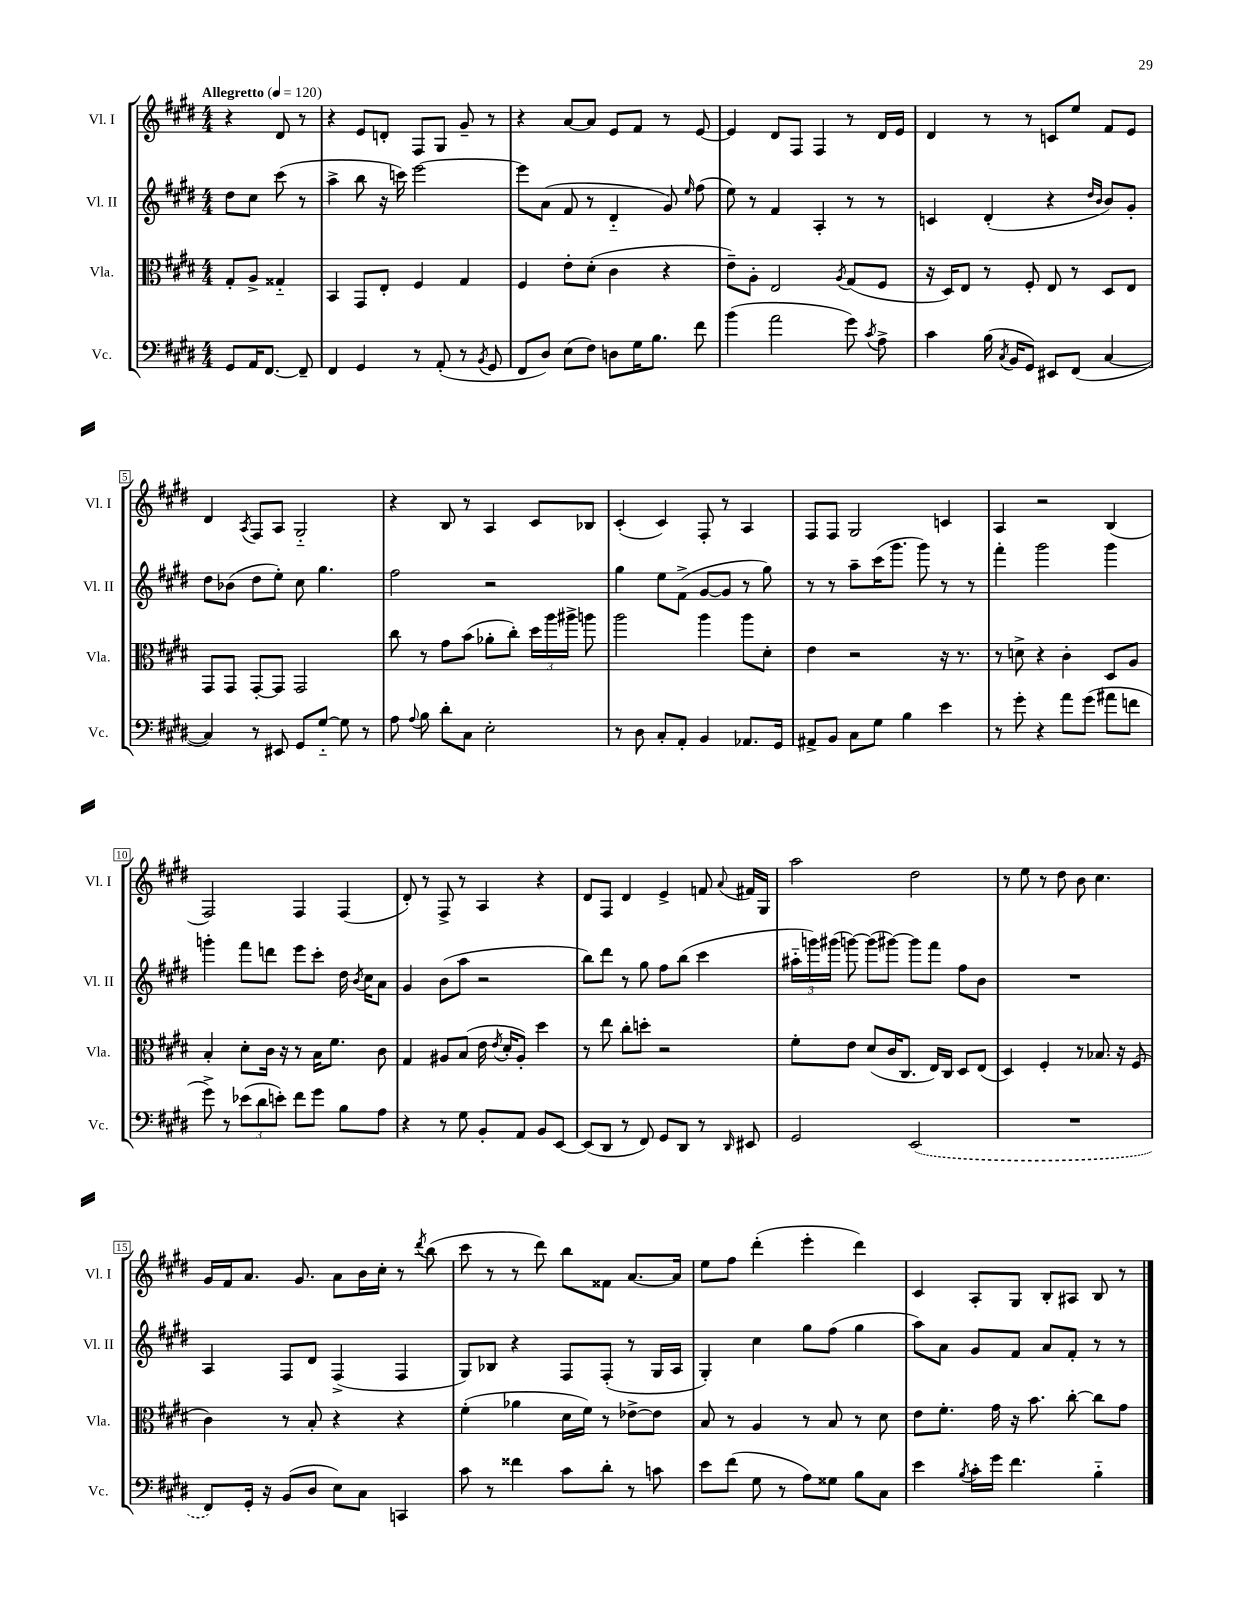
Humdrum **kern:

**kern	**kern	**kern	**kern
*staff4	*staff3	*staff2	*staff1
*clefF4	*clefC3	*clefG2	*clefG2
*k[f#c#g#d#]	*k[f#c#g#d#]	*k[f#c#g#d#]	*k[f#c#g#d#]
*M4/4	*M4/4	*M4/4	*M4/4
*MM120	*MM120	*MM120	*MM120
8GG#	8G#'	8dd#	4r
16AA	8A^	8cc#	.
[8.FF#	.	.	.
.	4G##'~	(8ccc#	8d#
8FF#~]	.	8r	8r
=	=	=	=
4FF#	4BB	4aa^	4r
4GG#	8GG#	8bb	8e
.	8E'	16r	8d'
.	.	16ccc)	.
8r	4F#	[2eee	8F#
(8AA'	.	.	8G#
8r	4G#	.	8g#~
8qBB	.	.	.
8GG#	.	.	8r
=	=	=	=
8FF#	4F#	8eee]	4r
8D#)	.	(8a	.
(8E	8e'	8f#	[8a
8F#)	(8d#'	8r	8a]
8D	4c#	4d#'~	8e
16G#	.	.	8f#
8.B	.	.	.
.	4r	8g#)	8r
.	.	16qqee	.
8f#	.	(8ff#	[8e
=	=	=	=
(4b	8e~)	8ee)	4e]
.	8A'	8r	.
2a	2E	4f#	8d#
.	.	.	8F#
.	.	4A'	4F#
.	8qA	.	.
8g#)	(8G#	8r	8r
8qc#	.	.	.
8A^	8F#	8r	16d#
.	.	.	16e
=	=	=	=
4c#	16r	4c	4d#
.	16D#)	.	.
.	8E	.	.
(16B	8r	(4d#'	8r
8qC#	.	.	.
16BB	.	.	.
8GG#)	8F#'	.	8r
8EE#	8E	4r	8c
(8FF#	8r	.	8ee
.	.	16qqdd#	.
.	.	16qqb	.
[4C#	8D#	8b)	8f#
.	8E	8g#'	8e
=	=	=	=
4C#])	8GG#	8dd#	4d#
.	8GG#	(8b-	.
.	.	.	8qA
8r	[8GG#'	8dd#	8F#
8EE#	8GG#]	8ee')	8A
8GG#	2GG#	8cc#	2G#'~
[8G#'~	.	4.gg#	.
8G#]	.	.	.
8r	.	.	.
=	=	=	=
8A	8cc#	2ff#	4r
8qqA	.	.	.
8B	8r	.	.
8d#'	8g#	.	8B
8C#	(8b	.	8r
2E'	8a-'	2r	4A
.	8cc#')	.	.
.	24dd#	.	8c#
.	24aa	.	.
.	24aa#^	.	.
.	8aa	.	8B-
=	=	=	=
8r	2aa	4gg#	(4c#'
8D#	.	.	.
8C#'	.	8ee	4c#)
8AA'	.	(8f#^	.
4BB	4aa	[8g#	8F#'
.	.	8g#]	8r
8.AA-	8aa	8r	4A
.	8d#'	8gg#)	.
16GG#	.	.	.
=	=	=	=
8AA#^	4e	8r	8F#
8BB	.	8r	8F#
8C#	2r	8aa~	2G#
8G#	.	(16ccc#	.
.	.	8.ggg#	.
4B	.	.	.
.	.	8ggg#)	.
4e	16r	8r	4c
.	8.r	.	.
.	.	8r	.
=	=	=	=
8r	8r	4fff#'	4A
8g#'	8d^	.	.
4r	4r	2ggg#	2r
8a	4c#'	.	.
(8g#	.	.	.
8a#	8D#	4ggg#	(4B
8f	8A	.	.
=	=	=	=
8g#^)	4B'	4ggg'	2F#)
8r	.	.	.
(12e-	8d#'	8fff#	.
12d#	.	.	.
.	16c#	8ddd	.
12e')	.	.	.
.	16r	.	.
8f#	8r	8eee	4F#
8g#	16B	8ccc#'	.
.	8.f#	.	.
8B	.	16dd#	(4F#
.	.	8qb	.
.	.	16cc#	.
8A	8c#	8a	.
=	=	=	=
4r	4G#	4g#	8d#')
.	.	.	8r
8r	8A#	(8b	8F#^
8G#	(8B	8aa	8r
8BB'	16e	2r	4A
.	8qe	.	.
.	16d#'	.	.
8AA	8A#')	.	.
8BB	4dd#	.	4r
[8EE	.	.	.
=	=	=	=
(8EE]	8r	8bb)	8d#
8DD#	8ee	8ddd#	8F#
8r	8cc#'	8r	4d#
8FF#)	8dd'	8gg#	.
8GG#	2r	8ff#	4e^
8DD#	.	(8bb	.
8r	.	4ccc#	8f
16qqDD#	.	.	8qqa
8EE#	.	.	16f#
.	.	.	16G#
=	=	=	=
2GG#	8f#'	24aa#'~	2aa
.	.	24ggg)	.
.	.	(24ggg#	.
.	8e	[8ggg)	.
.	(8d#	(8ggg]	.
.	16c#	[8ggg#)	.
.	8.C#	.	.
(2EE	.	8ggg#]	2dd#
.	16E)	8fff#	.
.	16C#	.	.
.	8D#	8ff#	.
.	(8E	8b	.
=	=	=	=
1r	4D#)	1r	8r
.	.	.	8ee
.	4F#'	.	8r
.	.	.	8dd#
.	8r	.	8b
.	8.B-	.	4.cc#
.	16r	.	.
.	(8F#	.	.
=	=	=	=
8FF#)	4c#)	4A	16g#
.	.	.	16f#
16GG#'	.	.	8.a
16r	.	.	.
(8BB	8r	8F#	.
.	.	.	8.g#
8D#	8B'	8d#	.
8E)	4r	(4F#^	8a
8C#	.	.	16b
.	.	.	16cc#'
4CC	4r	4F#	8r
.	.	.	8qddd#
.	.	.	(8bb
=	=	=	=
8c#	(4f#'	8G#)	8ccc#
8r	.	8B-	8r
4f##	4a-	4r	8r
.	.	.	8ddd#)
8c#	16d#	8F#	8bb
.	16f#)	.	.
8d#'	8r	(8F#'	8f##
8r	[8e-^	8r	[8.a
8c	8e-]	16G#	.
.	.	16A	16a]
=	=	=	=
8e	8B	4G#')	8ee
(8f#	8r	.	8ff#
8G#	4A	4cc#	(4ddd#'
8r	.	.	.
8A)	8r	8gg#	4eee'
8G##	8B	(8ff#	.
8B	8r	4gg#	4ddd#)
8C#	8d#	.	.
=	=	=	=
4e	8e	8aa)	4c#
.	8.f#'	8a	.
8qB	.	.	.
16c#'	.	8g#	8A'
16g#	16g#	.	.
4.f#	16r	8f#	8G#
.	8.b	.	.
.	.	8a	8B'
.	[8cc#'	8f#'	8A#
4B'~	8cc#]	8r	8B
.	8g#	8r	8r
==	==	==	==
*-	*-	*-	*-
